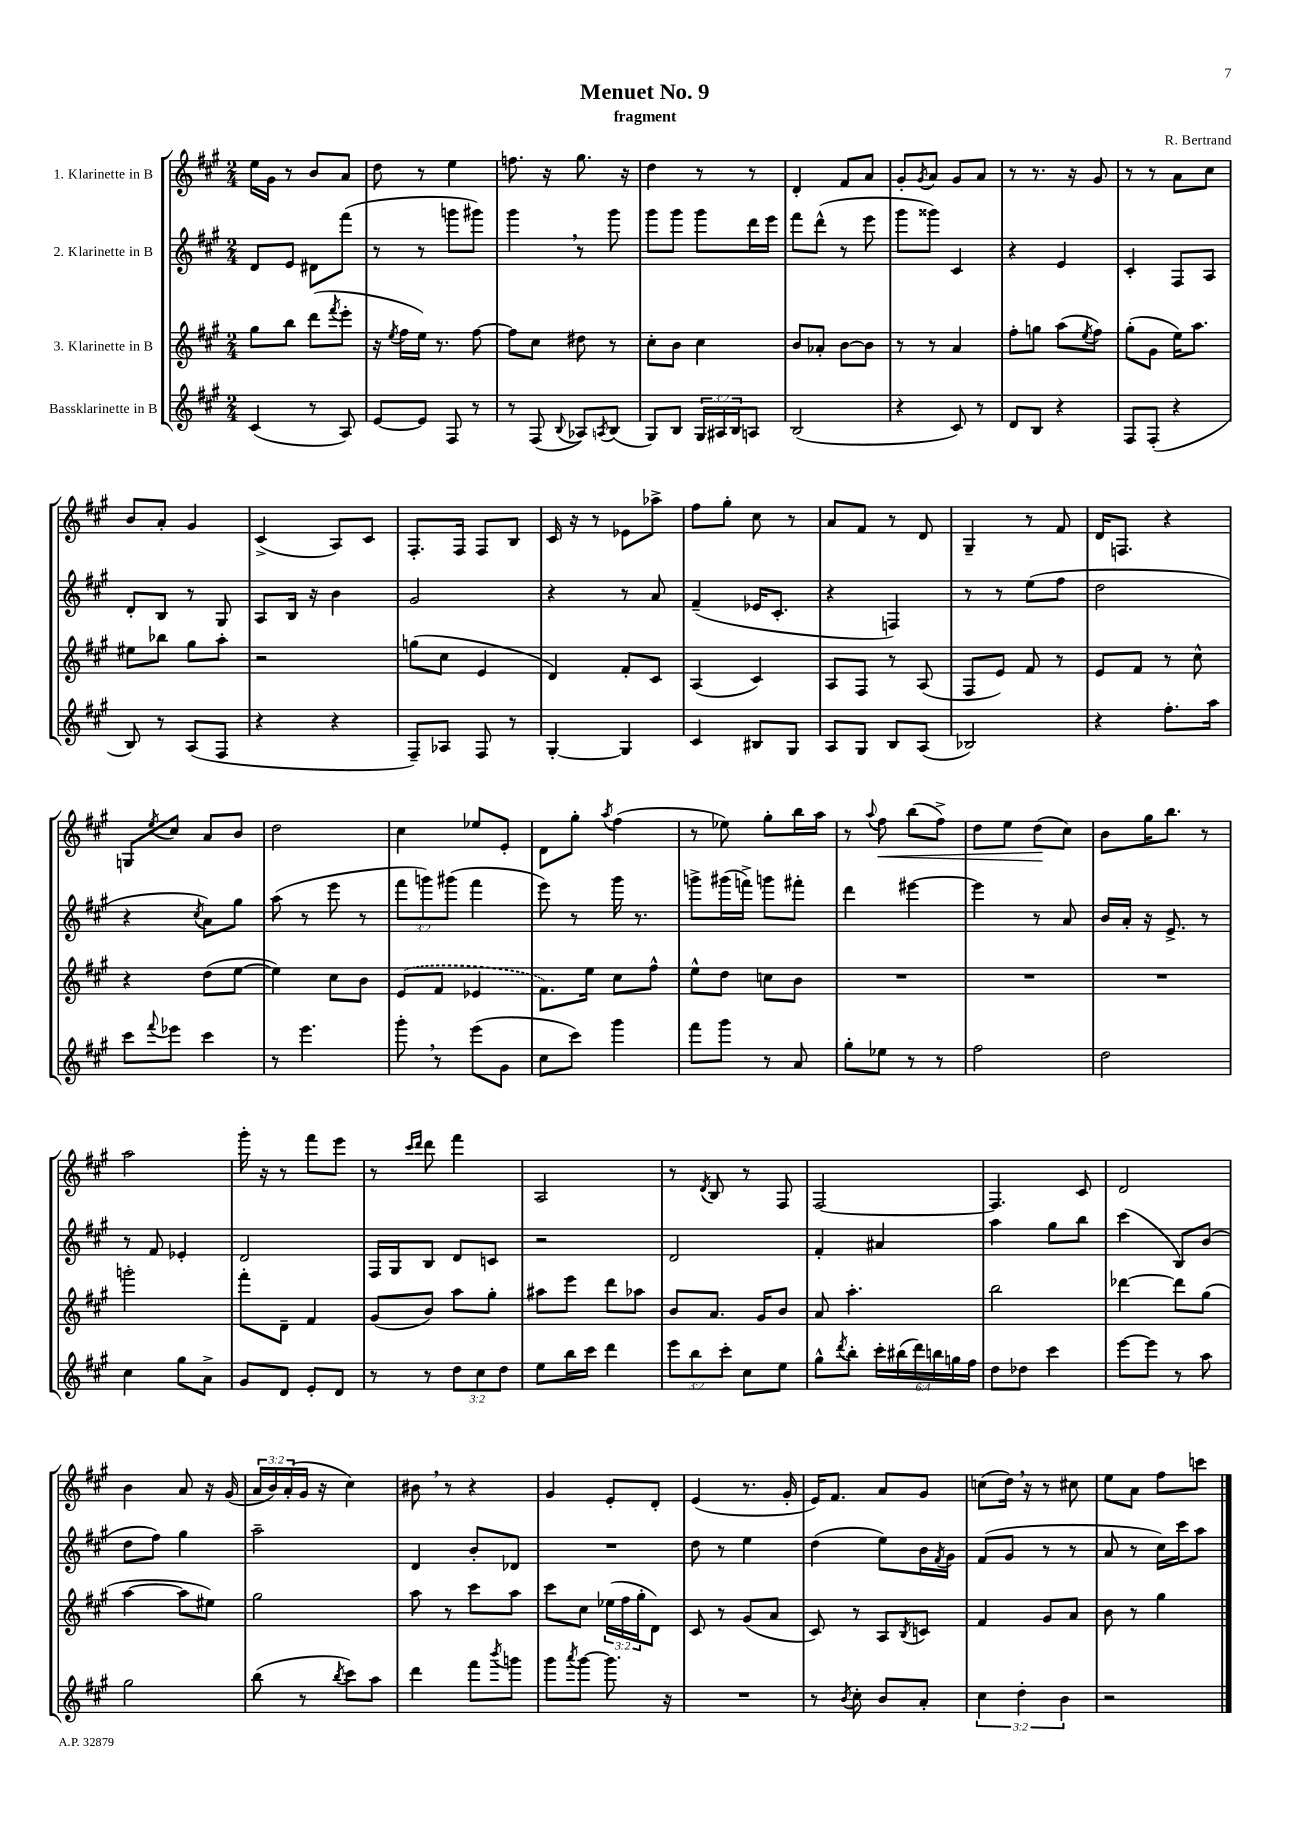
\header { title = "Menuet No. 9" composer = "R. Bertrand" subtitle = "fragment" }
<<
\new StaffGroup <<
\new Staff = "s0" \with { instrumentName = "1. Klarinette in B" } {
    \clef treble \key a \major \numericTimeSignature \time 2/4 \override Staff.TupletNumber.text = #tuplet-number::calc-fraction-text
    e''16 gis'16 r8 b'8 a'8 |
    d''8 r8 e''4 |
    f''8. r16 gis''8. r16 |
    d''4 r8 r8 |
    d'4-. fis'8 a'8 |
    gis'8-. \acciaccatura { gis'8 } a'8 gis'8 a'8 |
    r8 r8. r16 gis'8 |
    r8 r8 a'8 cis''8 |
    b'8 a'8-. gis'4 |
    cis'4->( a8) cis'8 |
    fis8.-. fis16 fis8 b8 |
    cis'16 r16 r8 ees'8 aes''8-> |
    fis''8 gis''8-. cis''8 r8 |
    a'8 fis'8 r8 d'8 |
    gis4-- r8 fis'8 |
    d'16 f8. r4 |
    g8 \acciaccatura { e''8 } cis''8 a'8 b'8 |
    d''2 |
    cis''4 ees''8 e'8-. |
    d'8 gis''8-. \acciaccatura { a''8 } fis''4( |
    r8 ees''8) gis''8-. b''16 a''16 |
    r8 \appoggiatura { a''8 } fis''8\< b''8( fis''8->) |
    d''8 e''8 d''8\!( cis''8) |
    b'8 gis''16 b''8. r8 |
    a''2 |
    gis'''16-. r16 r8 fis'''8 e'''8 |
    r8 \grace { cis'''16 d'''16 } d'''8 fis'''4 |
    a2 |
    r8 \acciaccatura { d'8 } b8 r8 fis8 |
    fis2~ |
    fis4. cis'8 |
    d'2 |
    b'4 a'8 r16 gis'16( |
    \tuplet 3/2 { a'16 b'16) a'16-.( } gis'16 r16 cis''4) |
    bis'8 \breathe r8 r4 |
    gis'4 e'8-. d'8-. |
    e'4( r8. gis'16-. |
    e'16) fis'8. a'8 gis'8 |
    c''8( d''16) \breathe r16 r8 cis''8 |
    e''8 a'8 fis''8 c'''8 \bar "|." |
}
\new Staff = "s1" \with { instrumentName = "2. Klarinette in B" } {
    \clef treble \key a \major \numericTimeSignature \time 2/4 \override Staff.TupletNumber.text = #tuplet-number::calc-fraction-text
    d'8 e'8 dis'8 fis'''8( |
    r8 r8 g'''8 gis'''8) |
    gis'''4 \breathe r8 gis'''8 |
    gis'''8 gis'''8 gis'''8 d'''16 e'''16 |
    fis'''8 d'''8-^( r8 e'''8 |
    gis'''8 gisis'''8) cis'4 |
    r4 e'4 |
    cis'4-. fis8 a8 |
    d'8-. b8 r8 gis8 |
    a8 b16 r16 b'4 |
    gis'2 |
    r4 r8 a'8 |
    fis'4--( ees'16 cis'8.-. |
    r4 f4) |
    r8 r8 e''8( fis''8 |
    d''2 |
    r4 \acciaccatura { cis''8 } a'8) gis''8 |
    a''8( r8 e'''8 r8 |
    \tuplet 3/2 { fis'''8 g'''8) gis'''8( } fis'''4 |
    e'''8) r8 gis'''16 r8. |
    g'''8-> gis'''16( f'''16->) g'''8 fis'''8-. |
    d'''4 eis'''4~ |
    eis'''4 r8 a'8 |
    b'16 a'16-. r16 e'8.-> r8 |
    r8 fis'8 ees'4-. |
    d'2 |
    fis16 gis16 b8 d'8 c'8 |
    r2 |
    d'2 |
    fis'4-. ais'4 |
    a''4 gis''8 b''8 |
    cis'''4( b8) b'8( |
    d''8 fis''8) gis''4 |
    a''2-- |
    d'4 b'8-. des'8 |
    R2 |
    d''8 r8 e''4 |
    d''4( e''8) b'16 \acciaccatura { fis'8 } gis'16 |
    fis'8( gis'8 r8 r8 |
    a'8 r8 cis''16) cis'''16 a''8 \bar "|." |
}
\new Staff = "s2" \with { instrumentName = "3. Klarinette in B" } {
    \clef treble \key a \major \numericTimeSignature \time 2/4 \override Staff.TupletNumber.text = #tuplet-number::calc-fraction-text
    gis''8 b''8 d'''8( \acciaccatura { fis'''8 } e'''8-. |
    r16 \acciaccatura { e''8 } fis''16 e''16) r8. fis''8~ |
    fis''8 cis''8 dis''8 r8 |
    cis''8-. b'8 cis''4 |
    b'8 aes'8-. b'8~ b'8 |
    r8 r8 a'4 |
    fis''8-. g''8 a''8( \acciaccatura { e''8 } fis''8) |
    gis''8-.( gis'8 e''16) a''8. |
    eis''8 bes''8 gis''8 a''8-. |
    r2 |
    g''8( cis''8 e'4 |
    d'4) fis'8-. cis'8 |
    a4( cis'4) |
    a8 fis8 r8 a8( |
    fis8 e'8) fis'8 r8 |
    e'8 fis'8 r8 cis''8-^ |
    r4 d''8( e''8~ |
    e''4) cis''8 b'8 |
    \once \slurDashed e'8( fis'8 ees'4 |
    fis'8.) e''16 cis''8 fis''8-^ |
    e''8-^ d''8 c''8 b'8 |
    R2 |
    R2 |
    R2 |
    g'''2-. |
    fis'''8-. d'8-- fis'4 |
    gis'8( b'8) a''8 gis''8-. |
    ais''8 e'''8 d'''8 aes''8 |
    b'8 a'8. gis'16 b'8 |
    a'8 a''4.-. |
    b''2 |
    des'''4~ des'''8 gis''8( |
    a''4~ a''8 eis''8) |
    gis''2 |
    a''8 r8 cis'''8 a''8 |
    cis'''8 cis''8 \tuplet 3/2 { ees''16( fis''16 gis''16-. } d'8) |
    cis'8 r8 gis'8( a'8 |
    cis'8) r8 a8 \acciaccatura { b8 } c'8 |
    fis'4 gis'8 a'8 |
    b'8 r8 gis''4 \bar "|." |
}
\new Staff = "s3" \with { instrumentName = "Bassklarinette in B" } {
    \clef treble \key a \major \numericTimeSignature \time 2/4 \override Staff.TupletNumber.text = #tuplet-number::calc-fraction-text
    cis'4( r8 a8) |
    e'8~ e'8 fis8 r8 |
    r8 fis8( \appoggiatura { b8 } aes8) \acciaccatura { a8 } b8( |
    gis8) b8 \tuplet 3/2 { gis16 ais16 b16 } a8 |
    b2( |
    r4 cis'8) r8 |
    d'8 b8 r4 |
    fis8 fis8-.( r4 |
    b8) r8 a8( fis8 |
    r4 r4 |
    fis8--) aes8 fis8 r8 |
    gis4~-. gis4 |
    cis'4 bis8 gis8 |
    a8 gis8 b8 a8( |
    bes2) |
    r4 fis''8.-. a''16 |
    cis'''8 \appoggiatura { fis'''8 } ees'''8 cis'''4 |
    r8 e'''4. |
    gis'''8-. \breathe r8 e'''8( gis'8 |
    cis''8 cis'''8) gis'''4 |
    fis'''8 gis'''8 r8 a'8 |
    gis''8-. ees''8 r8 r8 |
    fis''2 |
    d''2 |
    cis''4 gis''8 a'8-> |
    gis'8 d'8 e'8-. d'8 |
    r8 r8 \tuplet 3/2 { d''8 cis''8 d''8 } |
    e''8 b''16 cis'''16 d'''4 |
    \tuplet 3/2 { e'''8 b''8 cis'''8-. } cis''8 e''8 |
    gis''8-^ \acciaccatura { d'''8 } b''8-. \tuplet 6/4 { cis'''16-. bis''16( d'''16) b''16 g''16 fis''16 } |
    d''8 des''8 cis'''4 |
    e'''8~ e'''8 r8 a''8 |
    gis''2 |
    b''8( r8 \acciaccatura { b''8 } cis'''8) a''8 |
    d'''4 fis'''8 \acciaccatura { b'''8 } g'''8 |
    gis'''8 \acciaccatura { a'''8 } gis'''8~ gis'''8. r16 |
    R2 |
    r8 \acciaccatura { b'8 } cis''8-. b'8 a'8-. |
    \tuplet 3/2 { cis''4 d''4-. b'4 } |
    r2 \bar "|." |
}
>>
>>
\layout { \context { \Score \remove "Bar_number_engraver" } }
